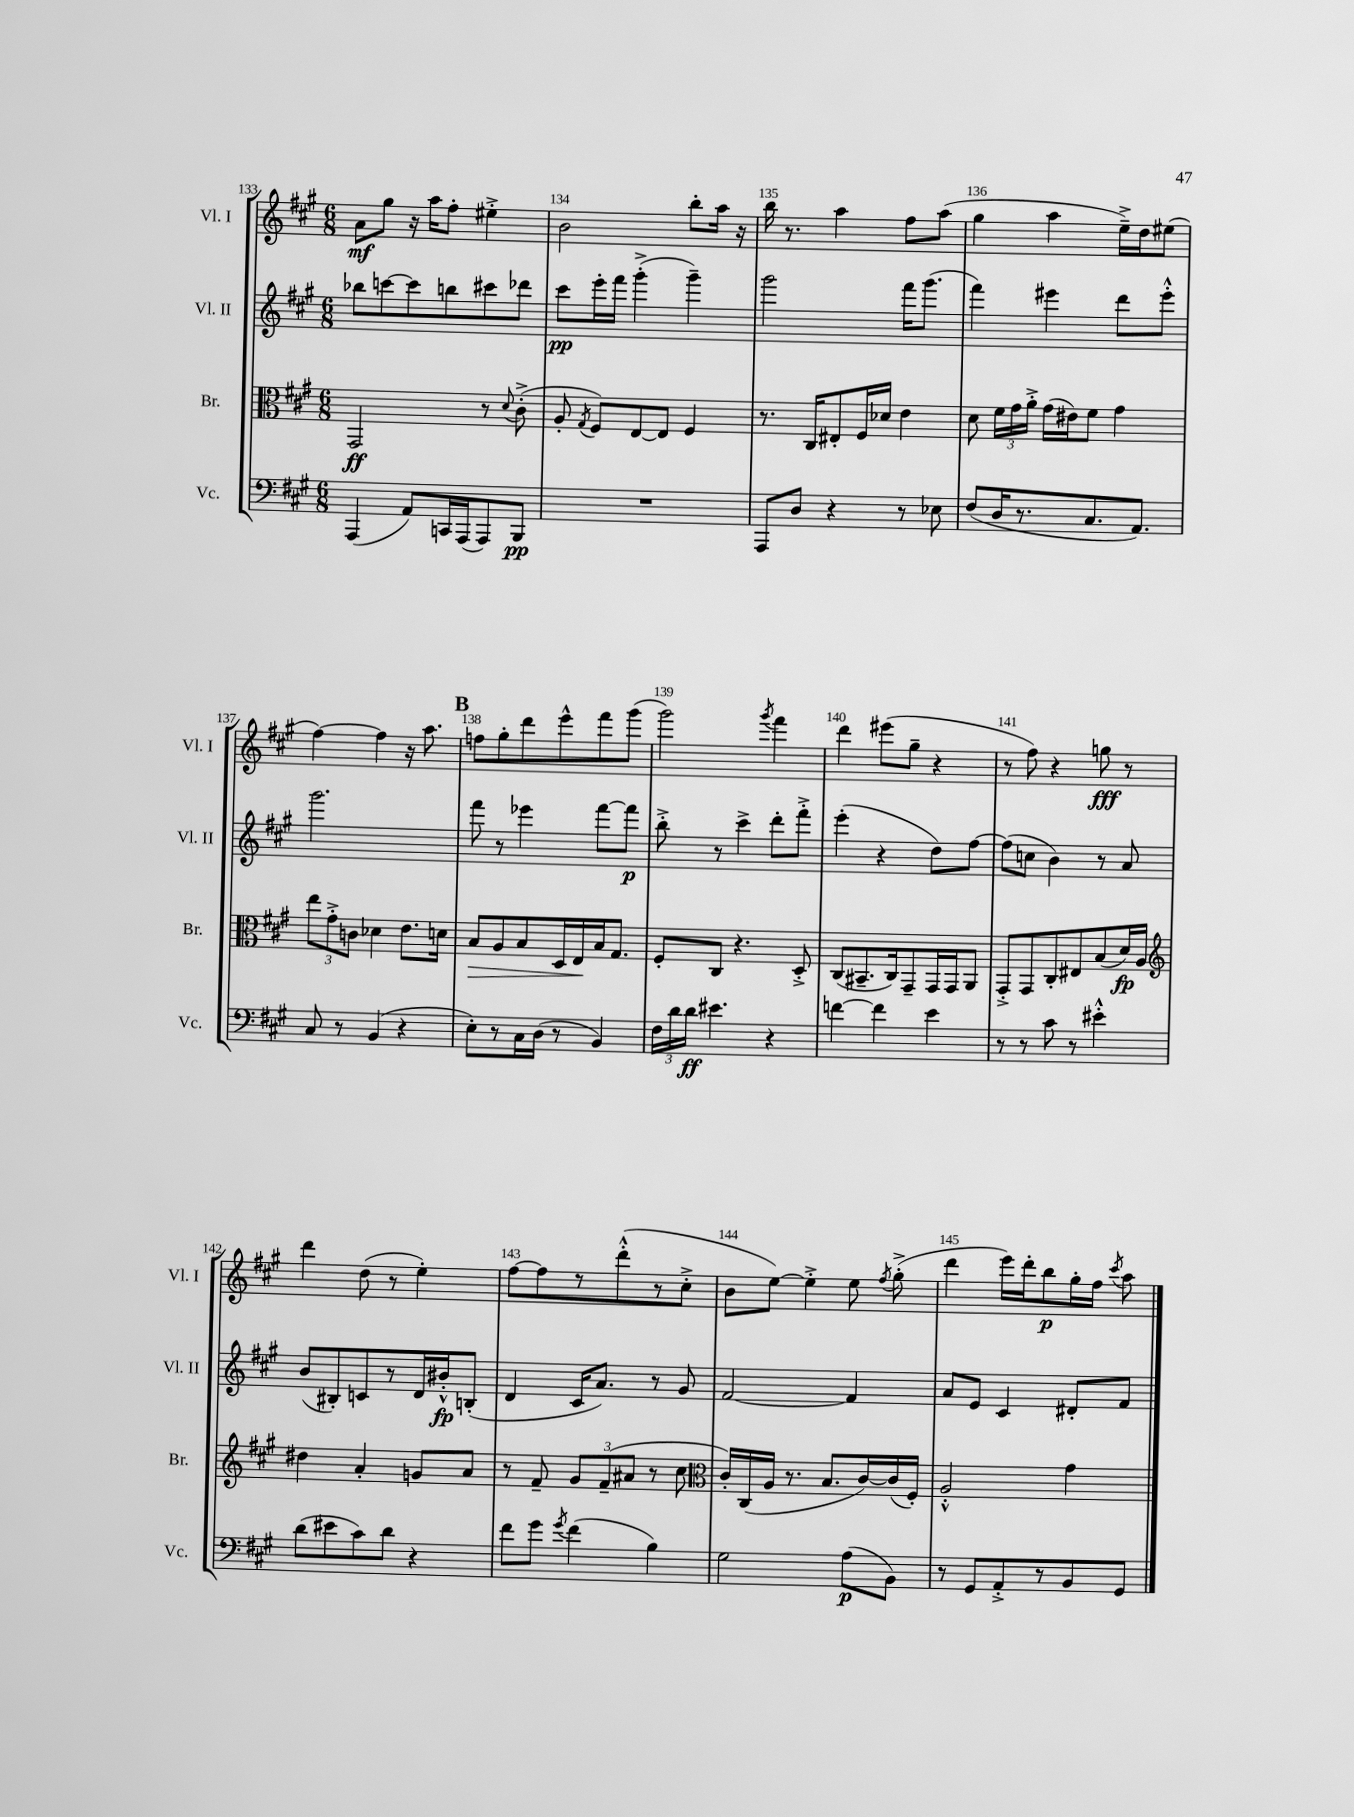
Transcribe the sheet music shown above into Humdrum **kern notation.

**kern	**dynam	**kern	**dynam	**kern	**dynam	**kern	**dynam
*part4	*part4	*part3	*part3	*part2	*part2	*part1	*part1
*staff4	*staff4	*staff3	*staff3	*staff2	*staff2	*staff1	*staff1
*I"Vc.	*	*I"Br.	*	*I"Vl. II	*	*I"Vl. I	*
*I'Vc.	*	*I'Br.	*	*I'Vl. II	*	*I'Vl. I	*
*clefF4	*	*clefC3	*	*clefG2	*	*clefG2	*
*k[f#c#g#]	*	*k[f#c#g#]	*	*k[f#c#g#]	*	*k[f#c#g#]	*
*M6/8	*	*M6/8	*	*M6/8	*	*M6/8	*
=133	=133	=133	=133	=133	=133	=133	=133
(4AAA/	.	2GG#/	ff	8bb-X\L	.	8a\L	mf
.	.	.	.	[8cccn\	.	8gg#\J	.
8AA/L)	.	.	.	8ccc\]	.	16r	.
.	.	.	.	.	.	16aa\KL	.
16CCn/L	.	.	.	8bbn\	.	8ff#'\J	.
(16AAA/J	.	.	.	.	.	.	.
8AAA/)	.	8r	.	8ccc#X\	.	4ee#X'^\	.
.	.	8qqd/	.	.	.	.	.
8BBB/J	pp	(8c#'^\	.	8ddd-X\J	.	.	.
=134	=134	=134	=134	=134	=134	=134	=134
2.r	.	8A'/	.	8ccc#\L	pp	2b\	.
.	.	8qG#/	.	.	.	.	.
.	.	8F#/L)	.	16eee'\L	.	.	.
.	.	.	.	16fff#\JJ	.	.	.
.	.	[8E/	.	(4ggg#'^\	.	.	.
.	.	8E/J]	.	.	.	.	.
.	.	4F#/	.	4ggg#~\)	.	8bb'\L	.
.	.	.	.	.	.	16aa\Jk	.
.	.	.	.	.	.	16r	.
=135	=135	=135	=135	=135	=135	=135	=135
8AAA/L	.	8.r	.	2ggg#\	.	16bb\	.
.	.	.	.	.	.	8.r	.
8D/J	.	.	.	.	.	.	.
.	.	16C#/KL	.	.	.	.	.
4r	.	8E#X'/	.	.	.	4aa\	.
.	.	16F#/L	.	.	.	.	.
.	.	16d-X/JJ	.	.	.	.	.
8r	.	4e\	.	16fff#\KL	.	8ff#\L	.
.	.	.	.	(8.ggg#\J	.	.	.
8E-X\	.	.	.	.	.	(8aa\J	.
=136	=136	=136	=136	=136	=136	=136	=136
(8F#/L	.	8d\	.	4fff#\)	.	4gg#\	.
16D/K	.	24f#\LL	.	.	.	.	.
.	.	24g#\	.	.	.	.	.
8.r	.	.	.	.	.	.	.
.	.	24a'^\JJ	.	.	.	.	.
.	.	(16g#\LL	.	4eee#X\	.	4aa\	.
.	.	16e#X\J)	.	.	.	.	.
8.C#/	.	8f#\J	.	.	.	.	.
.	.	4g#\	.	8ddd\L	.	16ee~^\LL)	.
8.AA/J)	.	.	.	.	.	16dd\J	.
.	.	.	.	8eee#'^^\J	.	(8ee#X\J	.
!!LO:LB:g=z
=137	=137	=137	=137	=137	=137	=137	=137
8C#/	.	12ee\L	.	2.ggg#\	.	[4ff#\)	.
.	.	12g#'^\	.	.	.	.	.
8r	.	.	.	.	.	.	.
.	.	12cn\J	.	.	.	.	.
(4BB/	.	4d-X\	.	.	.	4ff#\]	.
4r	.	8.e\L	.	.	.	16r	.
.	.	.	.	.	.	8.aa\	.
.	.	16dn\Jk	.	.	.	.	.
!!LO:REH:place=s1:t=B
=138	=138	=138	=138	=138	=138	=138	=138
!	!	!	!LO:HP:b	!	!	!	!
8E'\L)	.	8B/L	>	8fff#\	.	8ffn\L	.
8r	.	8A/	.	8r	.	8gg#'\	.
16C#\L	.	8B/	.	4eee-X\	.	8ddd\	.
(16D\JJ	.	.	.	.	.	.	.
8r	.	16D/L	.	.	.	8eee^^\	.
.	.	16E/	.	.	.	.	.
4BB/)	.	16B/J	]	[8fff#\L	.	8fff#\	.
.	.	8.G#/J	.	.	.	.	.
.	.	.	.	8fff#\J]	p	(8ggg#\J	.
=139	=139	=139	=139	=139	=139	=139	=139
24F#\LL	.	8F#'/L	.	8bb'^\	.	2ggg#\)	.
24d\	.	.	.	.	.	.	.
24d\JJ	ff	.	.	.	.	.	.
4.e#X\	.	8C#/J	.	8r	.	.	.
.	.	4.r	.	4ccc#^\	.	.	.
.	.	.	.	.	.	8qggg#/	.
4r	.	.	.	8ddd'\L	.	4fff#\	.
.	.	8D'^/	.	8fff#'^\J	.	.	.
=140	=140	=140	=140	=140	=140	=140	=140
[4fn\	.	(8C#/L	.	(4eee'\	.	4ddd\	.
.	.	8.BB#X~/	.	.	.	.	.
4f\]	.	.	.	4r	.	(8eee#X\L	.
.	.	16C#/k)	.	.	.	.	.
.	.	8GG#~/	.	.	.	8gg#~\J	.
4e\	.	16GG#/L	.	8dd\L)	.	4r	.
.	.	16GG#/J	.	.	.	.	.
.	.	8AA/J	.	[8ff#\J	.	.	.
=141	=141	=141	=141	=141	=141	=141	=141
8r	.	8GG#'^/L	.	(8ff#\L]	.	8r	.
8r	.	8GG#/	.	8ccn\J	.	8ff#\)	.
8c#\	.	8C#'/	.	4b\)	.	4r	.
8r	.	8E#X/	.	.	.	.	.
4e#X'^^\	.	(8B/	.	8r	.	8ggn\	fff
.	.	16d/L)	fp	8a/	.	8r	.
.	.	16A/JJ	.	.	.	.	.
!!LO:LB:g=z
=142	=142	=142	=142	=142	=142	=142	=142
*	*	*clefG2	*	*	*	*	*
(8d\L	.	4dd#X\	.	(8b/L	.	4ddd\	.
8e#X\	.	.	.	8B#X'/)	.	.	.
8c#\)	.	4a'/	.	8cn/	.	(8dd\	.
8d\J	.	.	.	8r	.	8r	.
4r	.	8gn/L	.	16d/L	.	4ee'\)	.
.	.	.	.	16b#X'^^/J	fp	.	.
.	.	8a/J	.	(8Bn'/J	.	.	.
=143	=143	=143	=143	=143	=143	=143	=143
8f#\L	.	8r	.	4d/	.	[8ff#\L	.
8g#\J	.	8f#~/	.	.	.	8ff#\]	.
8qg#/	.	.	.	.	.	.	.
(4f#\	.	12g#/L	.	16c#/KL	.	8r	.
.	.	.	.	8.a/J)	.	.	.
.	.	(12f#~/	.	.	.	.	.
.	.	.	.	.	.	(8ddd'^^\	.
.	.	12a#X/J	.	.	.	.	.
4B\)	.	8r	.	8r	.	8r	.
.	.	8cc#\	.	8g#/	.	8cc#'^\J	.
=144	=144	=144	=144	=144	=144	=144	=144
*	*	*clefC3	*	*	*	*	*
2G#\	.	16c#'/LL)	.	[2f#/	.	8b\L	.
.	.	(16C#/	.	.	.	.	.
.	.	16A/JJ	.	.	.	[8ee\J)	.
.	.	8.r	.	.	.	.	.
.	.	.	.	.	.	4ee'^\]	.
.	.	8.B/L	.	.	.	.	.
(8A\L	p	.	.	4f#/]	.	8ee\	.
.	.	[16c#/L)	.	.	.	.	.
.	.	.	.	.	.	8qff#/	.
8BB\J)	.	(16c#/]	.	.	.	(8gg#'^\	.
.	.	16F#'/JJ)	.	.	.	.	.
=145	=145	=145	=145	=145	=145	=145	=145
8r	.	2A'^^/	.	8a/L	.	4ddd\	.
8GG#/L	.	.	.	8e/J	.	.	.
8AA'^/	.	.	.	4c#/	.	16eee\LL)	.
.	.	.	.	.	.	16ddd'\J	.
8r	.	.	.	.	.	8bb\	p
8BB/	.	4g#\	.	8d#X'/L	.	16gg#'\L	.
.	.	.	.	.	.	16ff#\JJ	.
.	.	.	.	.	.	8qccc#/	.
8GG#/J	.	.	.	8f#/J	.	8aa\	.
==	==	==	==	==	==	==	==
*-	*-	*-	*-	*-	*-	*-	*-
